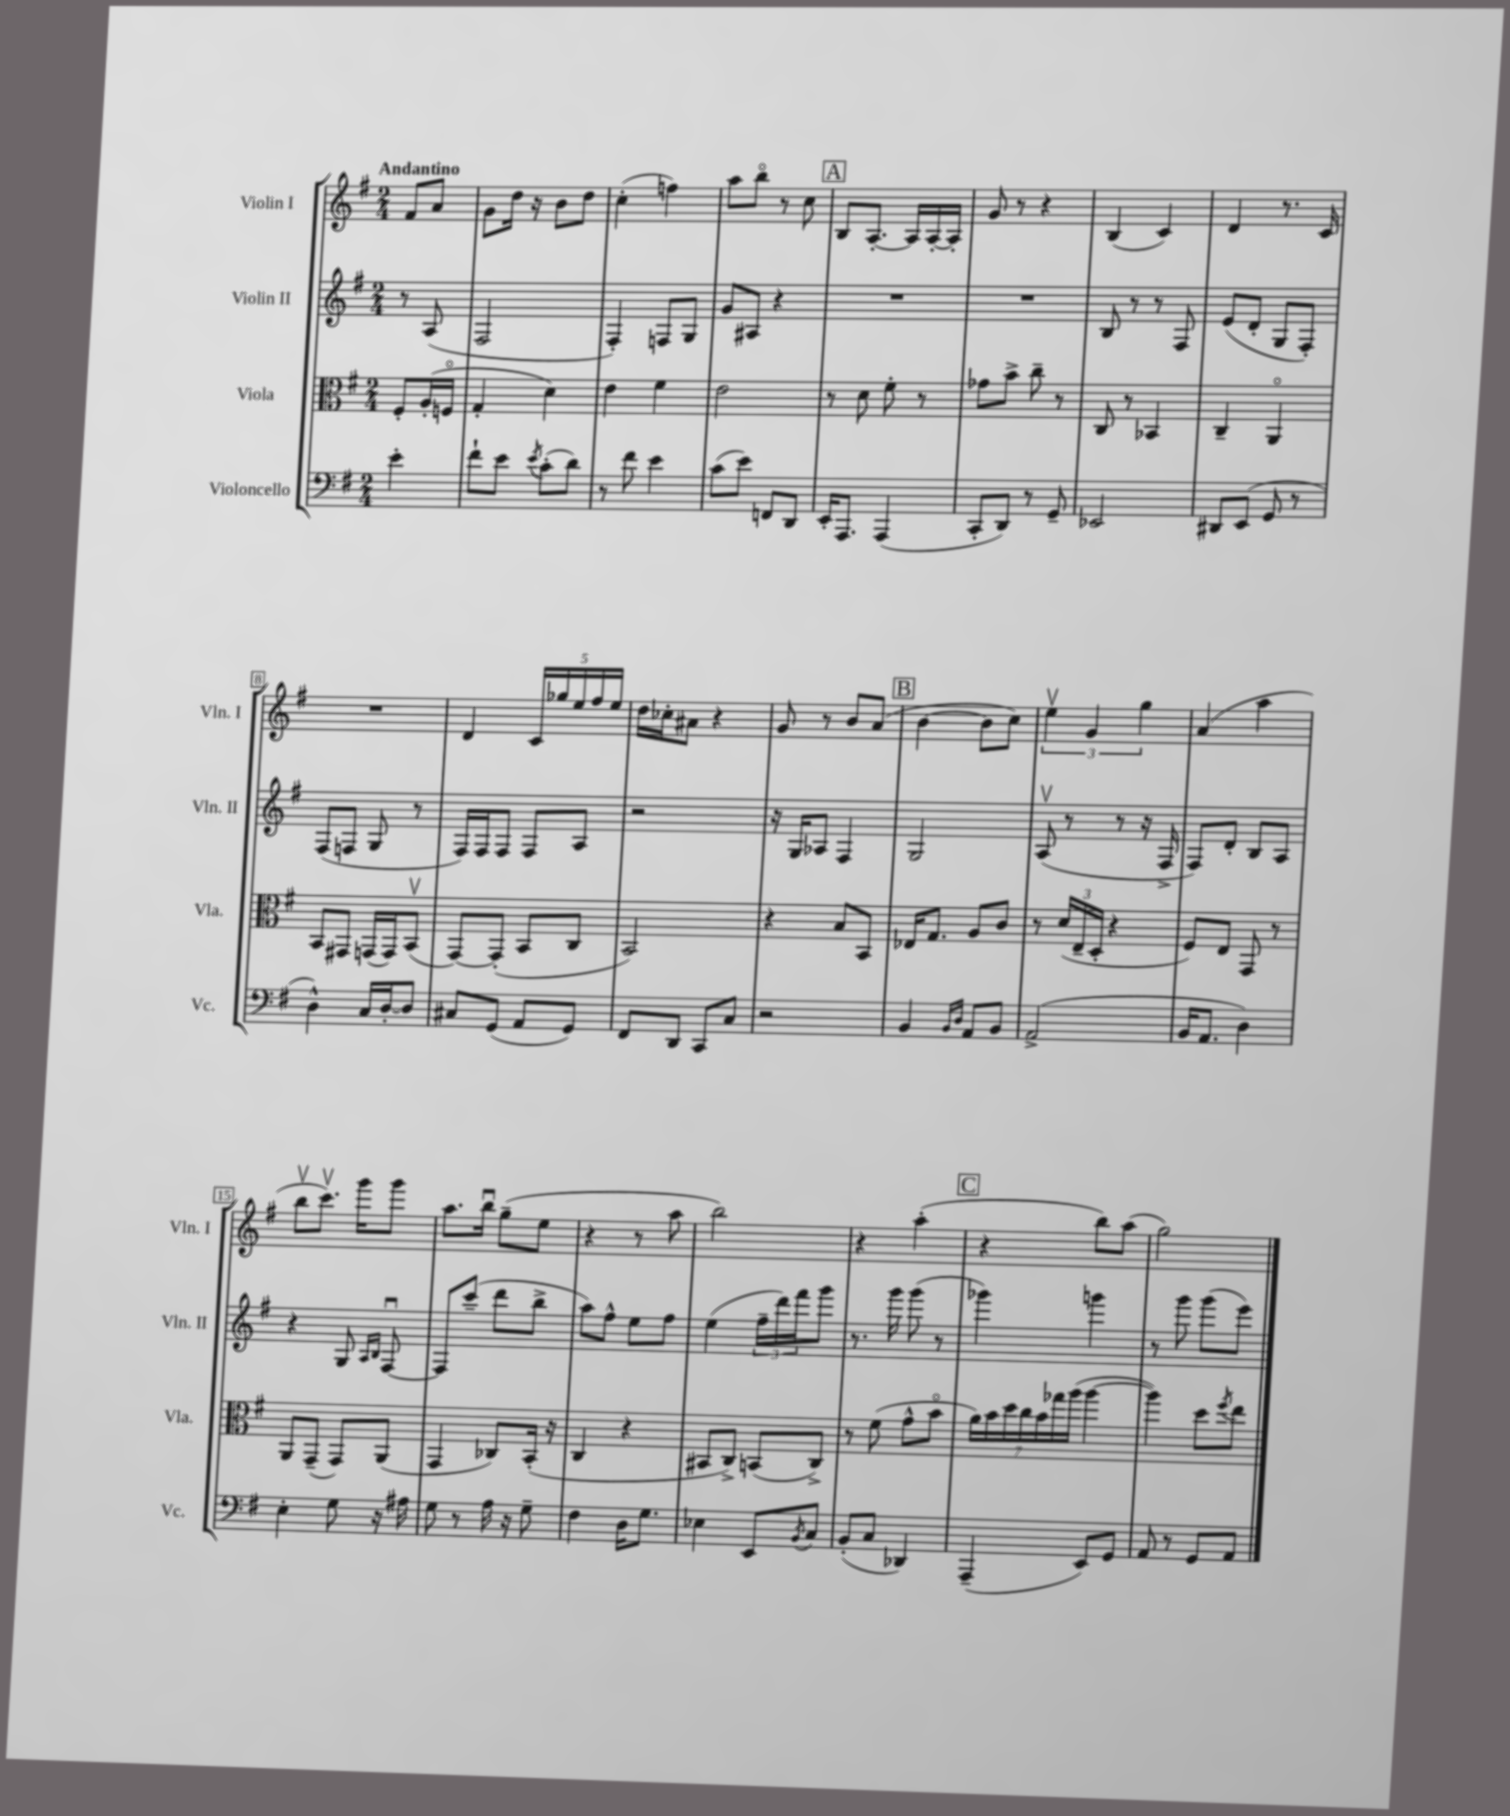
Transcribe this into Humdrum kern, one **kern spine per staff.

**kern	**kern	**kern	**kern
*part4	*part3	*part2	*part1
*staff4	*staff3	*staff2	*staff1
*I"Violoncello	*I"Viola	*I"Violin II	*I"Violin I
*I'Vc.	*I'Vla.	*I'Vln. II	*I'Vln. I
*clefF4	*clefC3	*clefG2	*clefG2
*k[f#]	*k[f#]	*k[f#]	*k[f#]
*M2/4	*M2/4	*M2/4	*M2/4
=	=	=	=
!	!	!	!LO:TX:a:B:t=Andantino
4e'\	8F#'/L	8r	8f#/L
.	(16A'/L	(8A/	8a/J
.	16Fn/JJ	.	.
=1	=1	=1	=1
8f#`\L	4G'/	2F#/	8g\L
8e\J	.	.	16dd\Jk
.	.	.	16r
8qe/	.	.	.
(8c'\L	4d\)	.	8b\L
8d\J)	.	.	8dd\J
=2	=2	=2	=2
8r	4e\	4F#'/)	(4cc'\
8f#\	.	.	.
4e\	4f#\	8Fn/L	4ffn\)
.	.	8G/J	.
=3	=3	=3	=3
(8c\L	2e\	8g/L	8aa\L
8e\J)	.	8A#X/J	8bb\J
8FFn/L	.	4r	8r
8DD/J	.	.	8cc\
!!LO:REH:place=s1:t=A
=4	=4	=4	=4
16EE'/KL	8r	2r	8B/L
8.AAA/J	.	.	.
.	8d\	.	[8.A'/J
(4AAA/	8f#'\	.	.
.	.	.	16A/LL]
.	8r	.	[16A'/
.	.	.	16A'/JJ]
=5	=5	=5	=5
8CC'/L	8g-X\L	2r	8g/
8DD/J)	8b^\J	.	8r
8r	8cc~\	.	4r
8GG~/	8r	.	.
=6	=6	=6	=6
2EE-X/	8C/	8B/	(4B/
.	8r	8r	.
.	4BB-X/	8r	4c/)
.	.	8F#/	.
=7	=7	=7	=7
8DD#X/L	4C~/	(8e/L	4d/
(8EE/J	.	8d'/J	.
8GG/	4AA/	8G/L	8.r
8r	.	8F#'/J)	.
.	.	.	16c/
!!LO:LB:g=z
=8	=8	=8	=8
4D^^\)	8BB/L	(8F#/L	2r
.	8GG#X/J	8Fn/J	.
16C/LL	(16GGn/LL	8G/	.
[16D'/J	16GG/J)	.	.
8D/J]	(8BBv/J	8r	.
=9	=9	=9	=9
8C#X/L	[8GG/L)	16F#/LL)	4d/
.	.	16F#/J	.
(8GG/J	(8GG'/J]	8F#/J	.
8AA/L	8BB/L	8F#/L	20c/LL
.	.	.	20gg-X/
.	.	.	20ee/
8GG/J)	8C/J	8A/J	.
.	.	.	20ff#/
.	.	.	20ee/JJ
=10	=10	=10	=10
8FF#/L	2BB/)	2r	16dd\LL
.	.	.	16cc-X'\J
8DD/J	.	.	8a#X\J
8CC/L	.	.	4r
8C/J	.	.	.
=11	=11	=11	=11
2r	4r	16r	8g/
.	.	16G/KL	.
.	.	8A-X/J	8r
.	8B/L	4F#/	8b/L
.	8BB/J	.	(8a/J
!!LO:REH:place=s1:t=B
=12	=12	=12	=12
4BB/	16E-X/KL	2G/	[4b\
.	8.G/J	.	.
16qqBB/LL	.	.	.
16qqD/JJ	.	.	.
8AA/L	8A/L	.	8b\L]
8BB/J	8c/J	.	8cc\J)
=13	=13	=13	=13
(2AA^/	8r	(8Av/	6eev\
.	(24d/LL	8r	.
.	24E~/	.	6g/
.	24D'/JJ	.	.
.	4r	8r	.
.	.	.	6gg\
.	.	16r	.
.	.	16F#^/	.
=14	=14	=14	=14
16BB/KL	8F#/L)	8F#/L)	(4a/
8.AA/J	.	.	.
.	8E/J	8d'/J	.
4D\)	8GG/	8B/L	4aa\
.	8r	8A/J	.
!!LO:LB:g=z
=15	=15	=15	=15
4E'\	8AA/L	4r	8bbv\L
.	(8GG~/J	.	8.cccv\J)
8G\	8GG/L)	8G/	.
.	.	.	16ggg\KL
.	.	16qqA/LL	.
.	.	16qqB/JJ	.
16r	(8AA/J	[8F#u/	8ggg\J
16A#X\	.	.	.
=16	=16	=16	=16
8G\	4GG/	8F#/L]	8.aa\L
8r	.	(8ccc~/J	.
.	.	.	16bbu\Jk
16A\	8C-X/L)	8ddd\L	(8gg~\L
16r	.	.	.
8G~\	(16BB'/Jk	8bb^\J	8ee\J
.	16r	.	.
=17	=17	=17	=17
4F#\	4C/	8aa\L)	4r
.	.	8ff#^^\J	.
16D\KL	4r	8ee\L	8r
8.G\J	.	.	.
.	.	8ff#\J	8aa\
=18	=18	=18	=18
4E-X\	8BB#X/L	(4ee\	2bb\)
.	8C^/J)	.	.
8EE/L	(8BBn/L	24ff#~\LL	.
.	.	24ddd\)	.
.	.	24fff#\J	.
8qBB/	.	.	.
8C/J	8C^/J)	8ggg\J	.
=19	=19	=19	=19
(8BB'/L	8r	8.r	4r
8C/J	(8f#\	.	.
.	.	16ggg\	.
4DD-X/)	8g^^\L	(8ggg\	(4aa'\
.	8b\J	8r	.
!!LO:REH:place=s1:t=C
=20	=20	=20	=20
(4AAA~/	28a\LL)	4ggg-X\)	4r
.	28b\	.	.
.	28dd\	.	.
.	28cc\	.	.
.	28b\	.	.
.	28gg-X\	.	.
.	(28aa\JJ	.	.
8EE/L)	[4aa\	4gggn\	8bb\L)
8GG/J	.	.	(8aa\J
=21	=21	=21	=21
8AA/	4aa\])	8r	2gg\)
8r	.	8ggg\	.
8GG/L	8dd\L	(8ggg\L	.
.	8qff#/	.	.
8AA/J	8ee\J	8eee\J)	.
==	==	==	==
*-	*-	*-	*-
